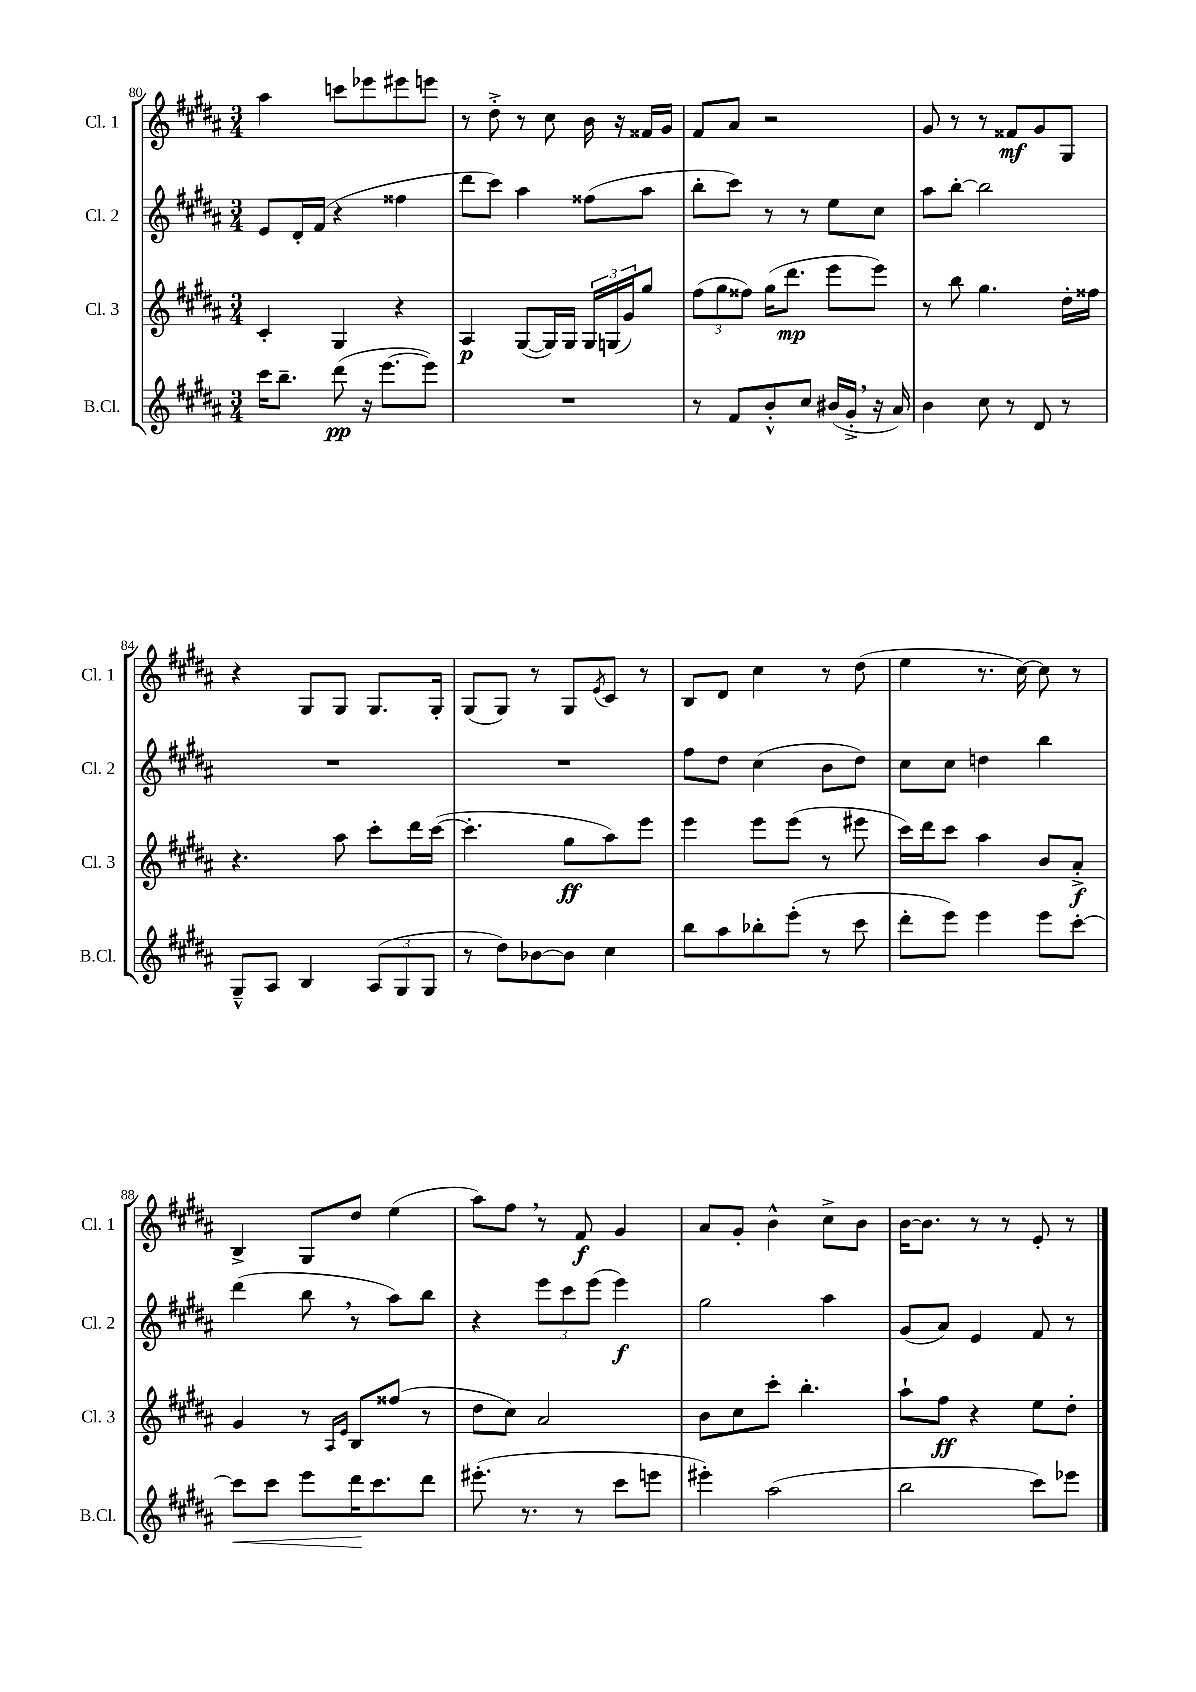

**kern	**kern	**kern	**kern
*staff4	*staff3	*staff2	*staff1
*clefG2	*clefG2	*clefG2	*clefG2
*k[f#c#g#d#a#]	*k[f#c#g#d#a#]	*k[f#c#g#d#a#]	*k[f#c#g#d#a#]
*M3/4	*M3/4	*M3/4	*M3/4
16ccc#	4c#'	8e	4aa#
8.bb~	.	.	.
.	.	16d#'	.
.	.	(16f#	.
(8ddd#	4G#	4r	8ccc
16r	.	.	8eee-
[8.eee	.	.	.
.	4r	4ff##	8eee#
8eee])	.	.	8eee
=	=	=	=
2.r	4A#	8ddd#	8r
.	.	8ccc#)	8dd#'^
.	([8G#	4aa#	8r
.	16G#])	.	8cc#
.	16G#	.	.
.	24G#	(8ff##	16b
.	(24G	.	.
.	.	.	16r
.	24g#)	.	.
.	8gg#	8aa#	16f##
.	.	.	16g#
=	=	=	=
8r	(12ff#	8bb'	8f#
.	12gg#	.	.
8f#	.	8ccc#)	8a#
.	12ff##)	.	.
8b'^^	(16gg#	8r	2r
.	8.ddd#	.	.
8cc#	.	8r	.
(16b#	8eee	8ee	.
16g#'^	.	.	.
16r	8eee)	8cc#	.
16a#)	.	.	.
=	=	=	=
4b	8r	8aa#	8g#
.	8bb	[8bb'	8r
8cc#	4.gg#	2bb]	8r
8r	.	.	8f##
8d#	.	.	8g#
8r	16dd#'	.	8G#
.	16ff##	.	.
=	=	=	=
8G#~^^	4.r	2.r	4r
8A#	.	.	.
4B	.	.	8G#
.	8aa#	.	8G#
(12A#	8ccc#'	.	8.G#
12G#	.	.	.
.	16ddd#	.	.
12G#	.	.	.
.	([16ccc#	.	16G#'
=	=	=	=
8r	4.ccc#']	2.r	(8G#
8dd#)	.	.	8G#)
[8b-	.	.	8r
8b-]	8gg#	.	8G#
.	.	.	8qe
4cc#	8aa#)	.	8c#
.	8eee	.	8r
=	=	=	=
8bb	4eee	8ff#	8B
8aa#	.	8dd#	8d#
8bb-'	8eee	(4cc#	4cc#
(8eee'	(8eee	.	.
8r	8r	8b	8r
8ccc#	8eee#	8dd#)	(8dd#
=	=	=	=
8ddd#'	16ccc#)	8cc#	4ee
.	16ddd#	.	.
8eee)	8ccc#	8cc#	.
4eee	4aa#	4dd	8.r
.	.	.	[16cc#)
8eee	8b	4bb	8cc#]
[8ccc#'	8a#'^	.	8r
=	=	=	=
8ccc#]	4g#	(4ddd#	4B^
8ccc#	.	.	.
8eee	8r	8bb	8G#
.	16qqA#	.	.
.	16qqe	.	.
16ddd#	8B	8r	8dd#
8.ccc#	.	.	.
.	(8ff##	8aa#)	(4ee
8ddd#	8r	8bb	.
=	=	=	=
(8.eee#'	8dd#	4r	8aa#)
.	8cc#)	.	8ff#
8.r	.	.	.
.	2a#	12eee	8r
.	.	12ccc#	.
8r	.	.	8f#
.	.	(12eee	.
8ccc#	.	4eee)	4g#
8eee	.	.	.
=	=	=	=
4eee#')	8b	2gg#	8a#
.	8cc#	.	8g#'
(2aa#	8ccc#'	.	4b^^
.	4.bb'	.	.
.	.	4aa#	8cc#^
.	.	.	8b
=	=	=	=
2bb	8aa#`	(8g#	[16b
.	.	.	8.b]
.	8ff#	8a#)	.
.	4r	4e	8r
.	.	.	8r
8ccc#)	8ee	8f#	8e'
8eee-	8dd#'	8r	8r
==	==	==	==
*-	*-	*-	*-
